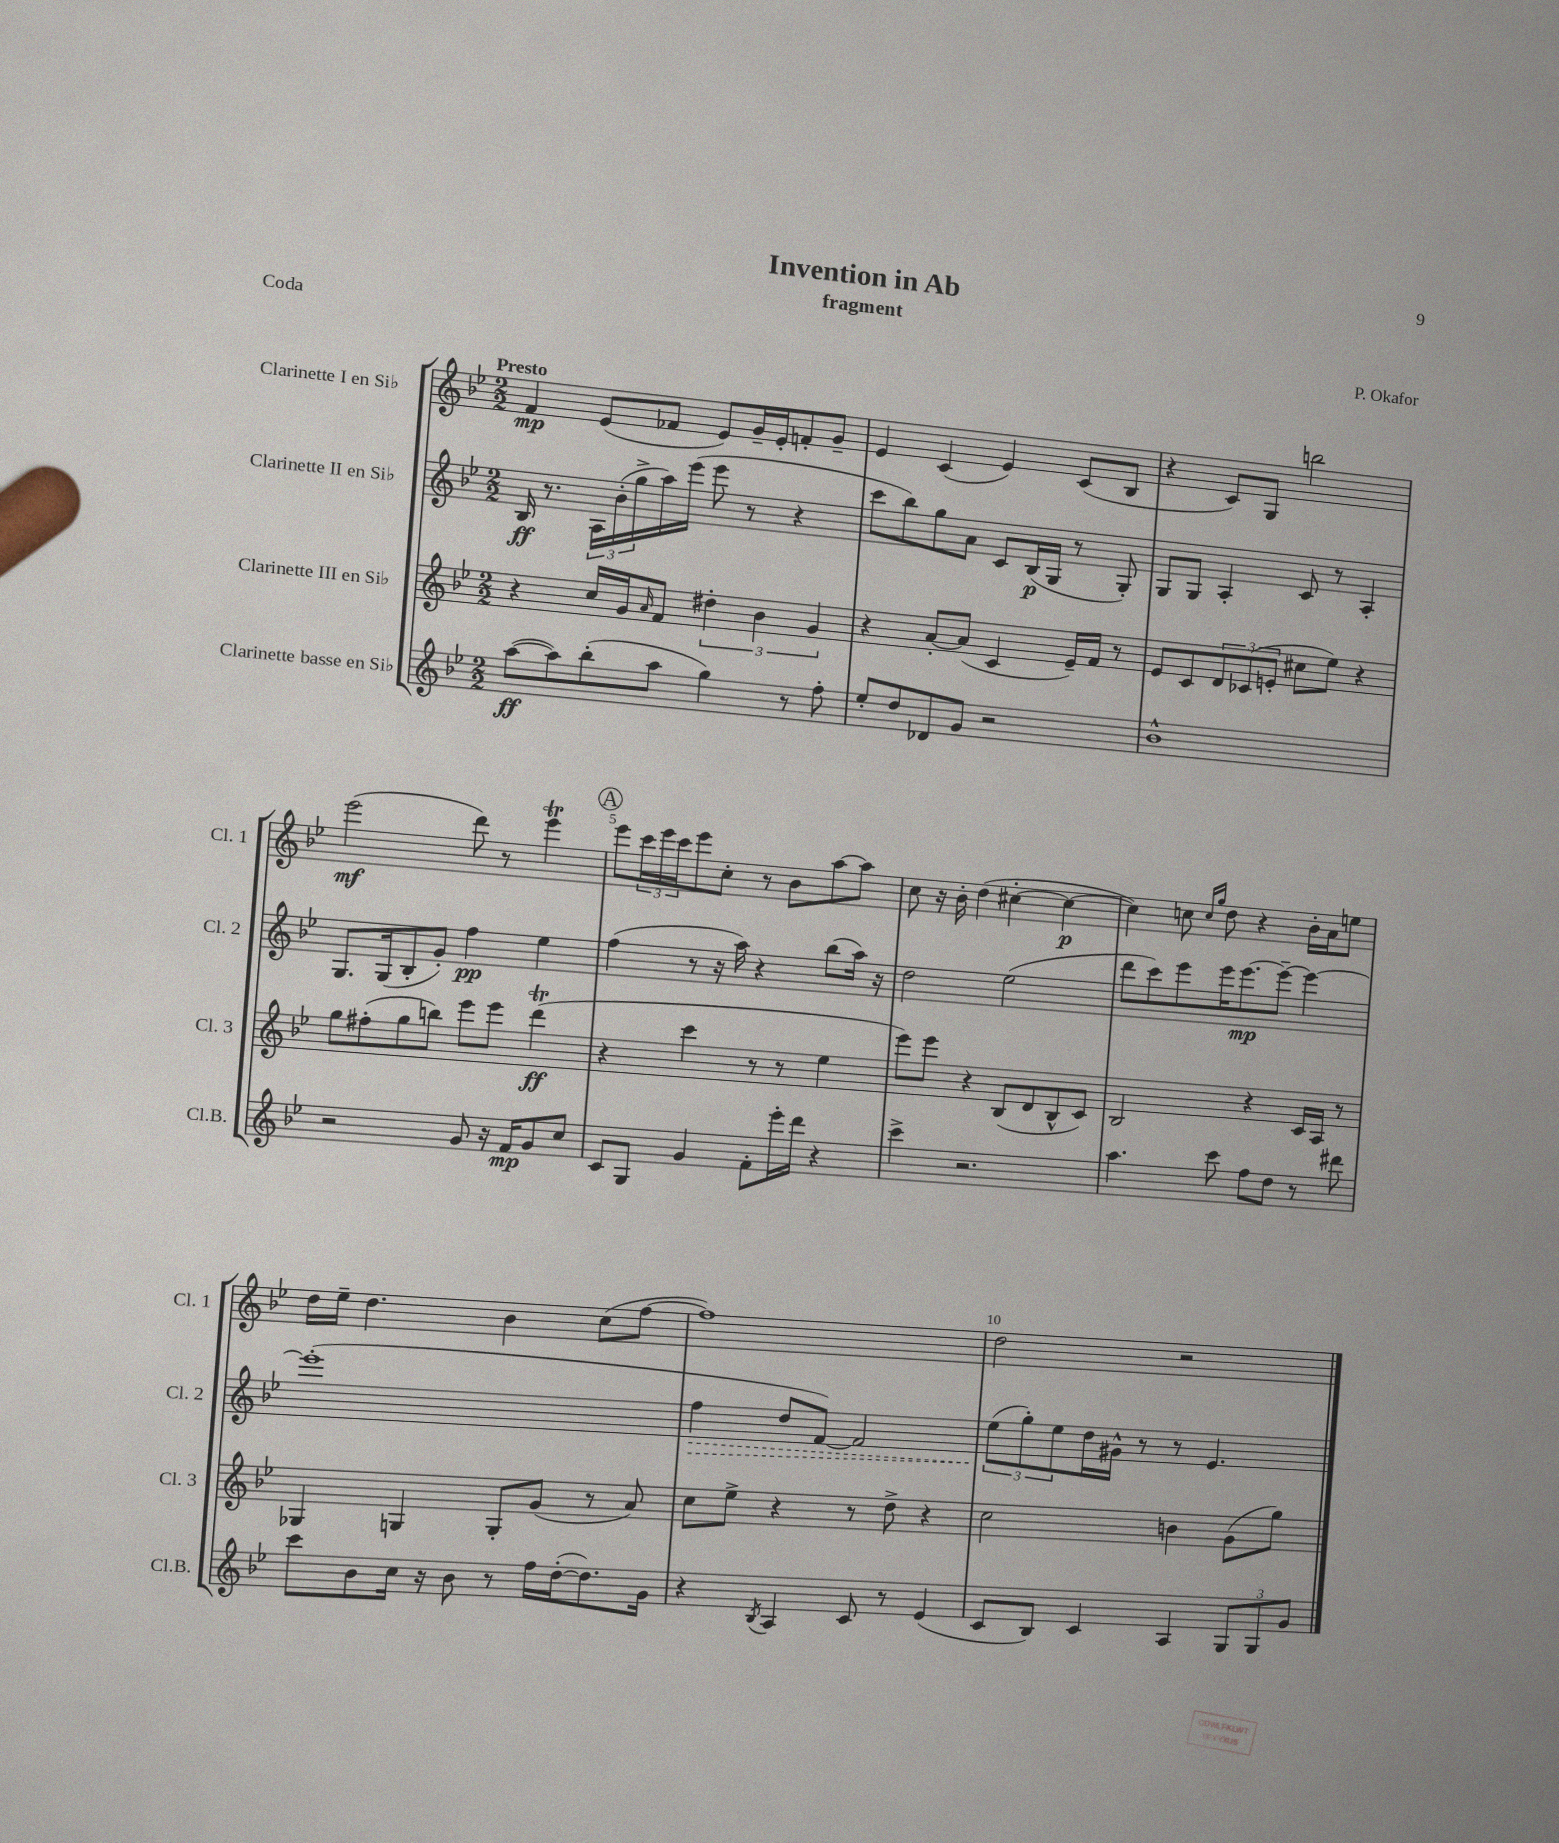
\header { title = "Invention in Ab" composer = "P. Okafor" subtitle = "fragment" piece = "Coda" }
<<
\new StaffGroup <<
\new Staff = "s0" \with { instrumentName = "Clarinette I en Sib" shortInstrumentName = "Cl. 1" } {
    \clef treble \key bes \major \numericTimeSignature \time 2/2 \tempo "Presto"
    f'4\mp ees'8( fes'8 ees'8) g'16-- ees'16-. f'8-. g'8-- |
    ees'4 c'4( ees'4) c'8( bes8 |
    r4 c'8) g8 b''2 |
    ees'''2\mf( d'''8) r8 ees'''4\trill |
    \mark \markup { \circle "A" } ees'''8 \tuplet 3/2 { c'''16 ees'''16 c'''16 } ees'''8 c''8-. r8 bes'8 a''8~ a''8 |
    c''8 r16 bes'16-. d''4( cis''4~-. cis''4~\p |
    cis''4) c''8 \grace { c''16 g''16 } d''8 r4 bes'16-. a'16 e''8 |
    d''16 ees''16-- d''4. bes'4 c''8( f''8~ |
    f''1) |
    d''2 r2 \bar "|." |
}
\new Staff = "s1" \with { instrumentName = "Clarinette II en Sib" shortInstrumentName = "Cl. 2" } {
    \clef treble \key bes \major \numericTimeSignature \time 2/2
    bes16\ff r8. \tuplet 3/2 { a16 bes'16-.( g''16-> } a''16) ees'''16( ees'''8 r8 r4 |
    c'''8 bes''8) g''8 a'8 c'8 bes16\p( g16 r8 g8-.) |
    g8 g8 a4-. c'8 r8 a4-. |
    g8. g16( bes8-. g'8-.) f''4\pp ees''4 |
    \mark \markup { \circle "A" } f''4( r8 r16 a''16) r4 bes''8( a''16) r16 |
    d''2 ees''2( |
    d'''8 c'''8) ees'''8 ees'''16 ees'''8.~\mp ees'''8~-- ees'''4~ |
    ees'''1-.( |
    \once \override Hairpin.style = #'dashed-line f''4\> d''8 f'8~) f'2 |
    \tuplet 3/2 { ees''8\!( g''8-.) ees''8 } d''16 gis'16-^ r8 r8 ees'4. \bar "|." |
}
\new Staff = "s2" \with { instrumentName = "Clarinette III en Sib" shortInstrumentName = "Cl. 3" } {
    \clef treble \key bes \major \numericTimeSignature \time 2/2
    r4 c''16 g'16 \grace { a'16 } f'8 \tuplet 3/2 { dis''4-. bes'4 g'4 } |
    r4 a'8~-. a'8( c'4 ees'16--) f'16 r8 |
    ees'8 c'8 \tuplet 3/2 { d'8 ces'8( e'8-. } cis''8 ees''8) r4 |
    g''8 fis''8-.( g''8 b''8) ees'''8 ees'''8 d'''4\trill\ff( |
    \mark \markup { \circle "A" } r4 c'''4 r8 r8 ees''4 |
    ees'''8) ees'''8 r4 bes8( d'8 bes8-^ c'8) |
    bes2 r4 c'16 a16 r8 |
    ges4 g4 g8-. g'8( r8 a'8) |
    c''8 ees''8-> r4 r8 d''8-> r4 |
    c''2 b'4 g'8( g''8) \bar "|." |
}
\new Staff = "s3" \with { instrumentName = "Clarinette basse en Sib" shortInstrumentName = "Cl.B." } {
    \clef treble \key bes \major \numericTimeSignature \time 2/2
    a''8~\ff( a''8) bes''8-.( a''8 g''4) r8 f''8-. |
    ees''8-. d''8 des'8 g'8 r2 |
    bes'1-^ |
    r2 g'8 r16 f'16\mp g'8 c''8 |
    \mark \markup { \circle "A" } c'8 g8 g'4 f'8-. ees'''16-. d'''16 r4 |
    c'''4-> r2. |
    a''4. c'''8 f''8 d''8 r8 dis'''8 |
    c'''8 bes'8 c''16 r16 bes'8 r8 f''16 d''16~-.( d''8.) g'16 |
    r4 \acciaccatura { bes8 } a4 c'8 r8 ees'4( |
    c'8 bes8) c'4 a4 \tuplet 3/2 { g8 g8 g'8 } \bar "|." |
}
>>
>>
\layout { \context { \Score \override BarNumber.break-visibility = ##(#f #t #t) barNumberVisibility = #(every-nth-bar-number-visible 5) } }
